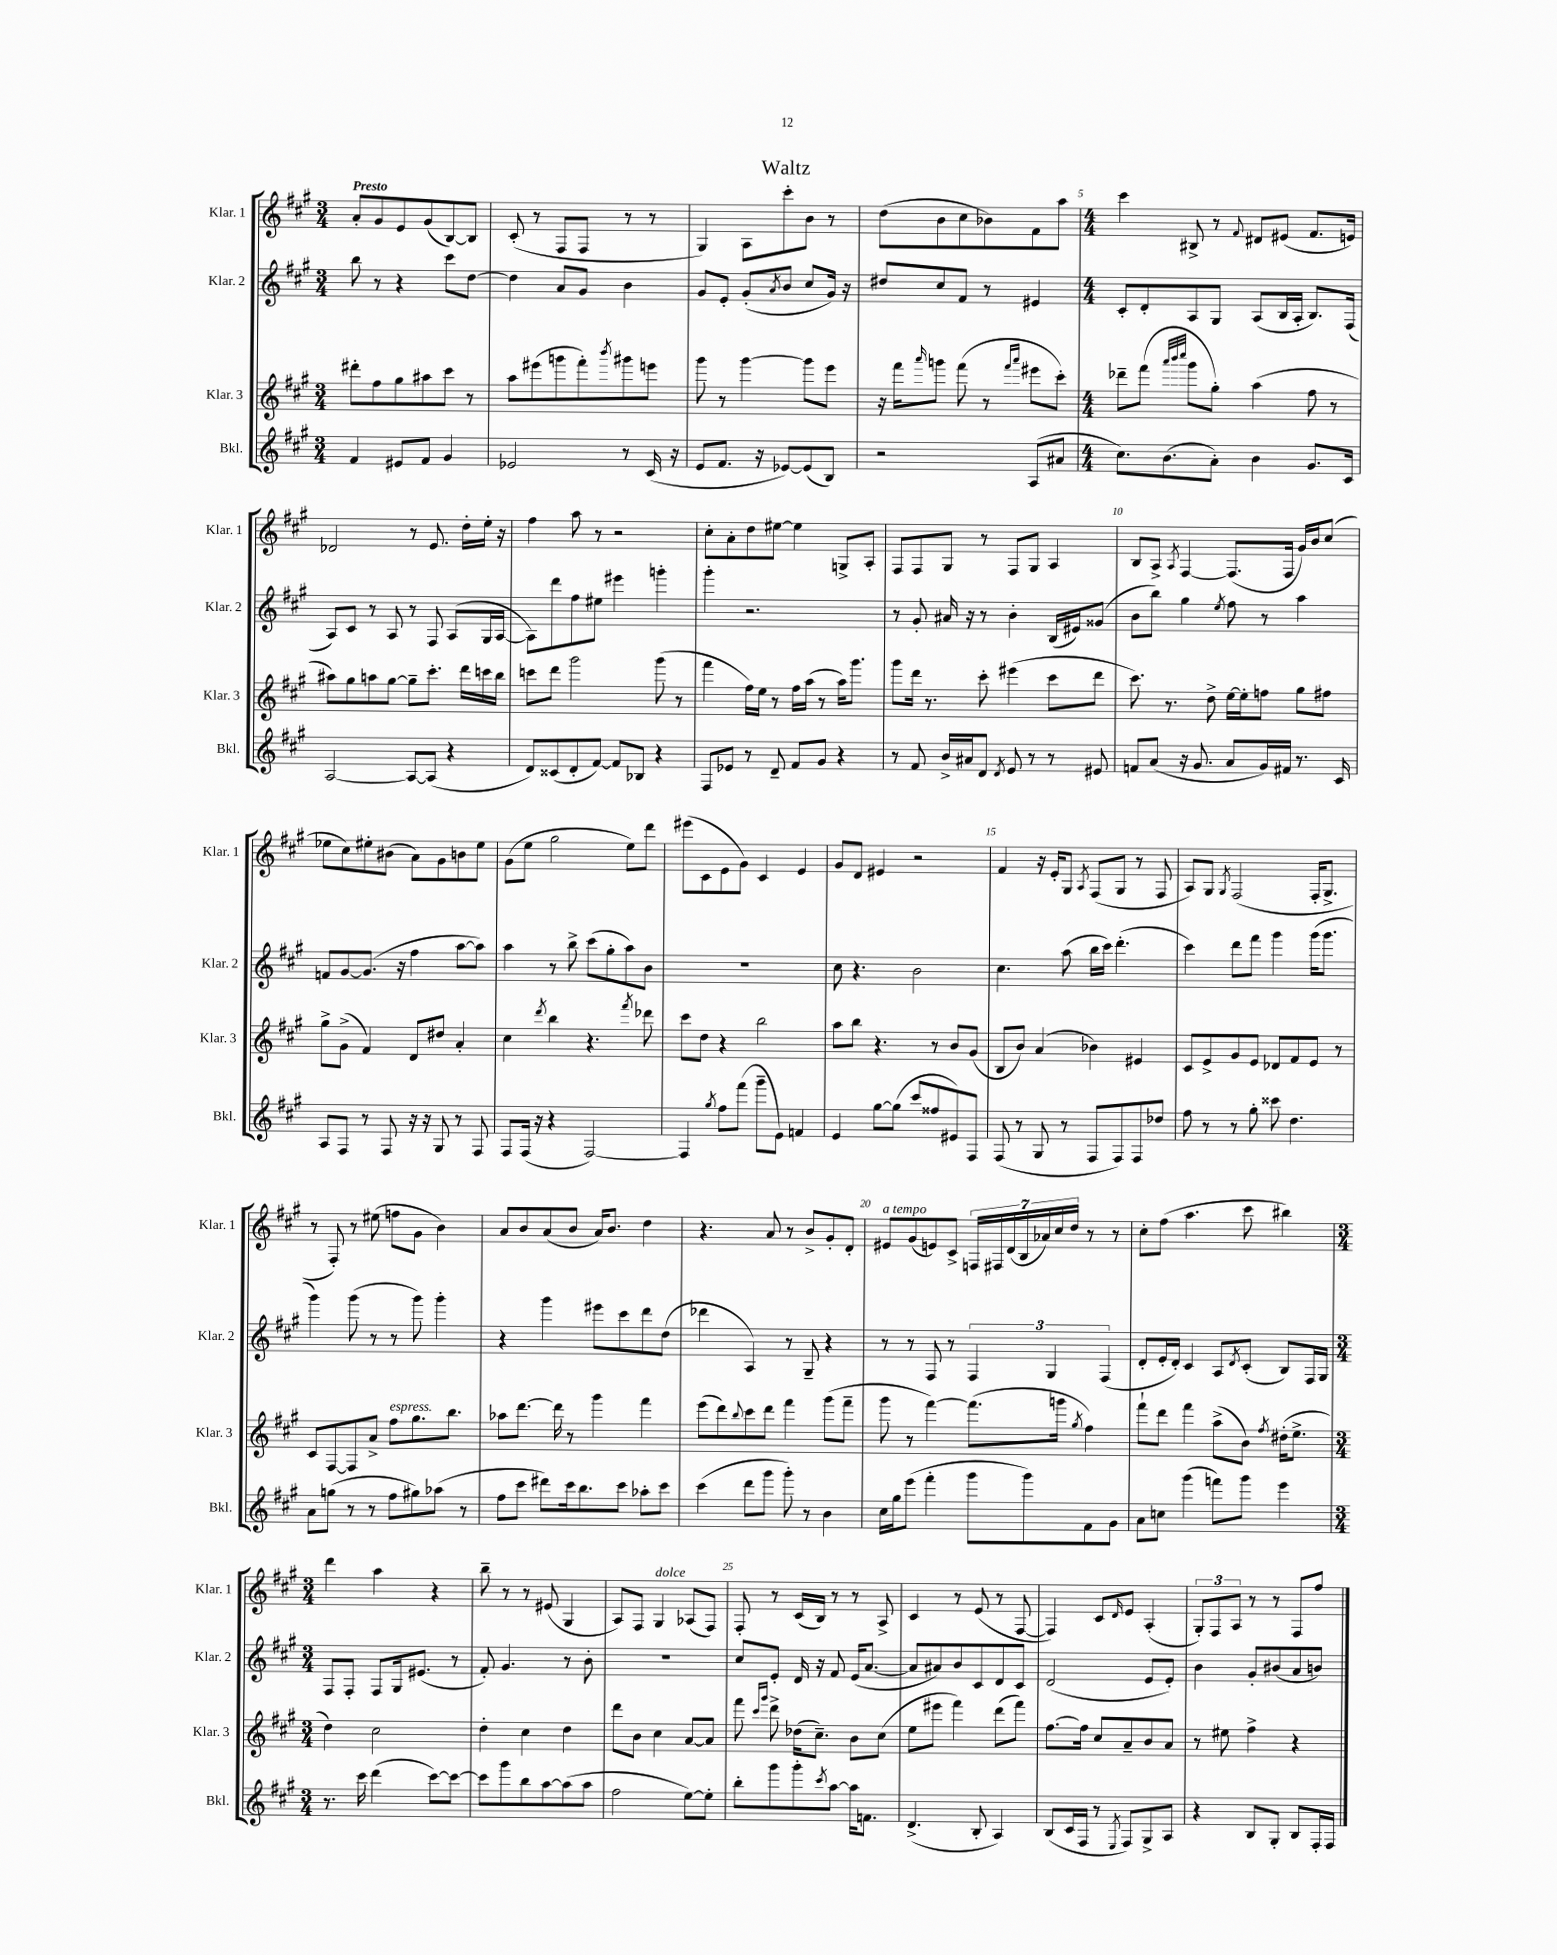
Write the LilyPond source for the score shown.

\header { title = "Waltz" }
<<
\new StaffGroup <<
\new Staff = "s0" \with { instrumentName = "Klar. 1" shortInstrumentName = "Klar. 1" } {
    \clef treble \key a \major \numericTimeSignature \time 3/4 \tempo "Presto"
    a'8-. gis'8 e'8 gis'8( b8~) b8 |
    cis'8-.( r8 fis8 fis8 r8 r8 |
    gis4) a8 cis'''8-. b'8 r8 |
    d''8( b'8 cis''8 bes'8) fis'8 a''8 |
    \numericTimeSignature \time 4/4 cis'''4 bis8-> r8 \appoggiatura { fis'8 } dis'8 eis'8( fis'8. e'16) |
    des'2 r8 e'8. d''16-. e''16-. r16 |
    fis''4 a''8 r8 r2 |
    cis''8-. a'8-. d''8 eis''8~ eis''4 g8-> a8-. |
    fis8 fis8 gis8 r8 fis8 gis8 a4 |
    b8 a8-> \acciaccatura { a8 } fis4~ fis8.( fis16 gis'16) b'16 cis''8( |
    ees''8 cis''8) eis''8-. bis'8( a'8) gis'8 b'8 eis''8 |
    gis'8( e''8 gis''2 e''8) d'''8 |
    eis'''8( cis'8 e'8 gis'8) cis'4 e'4 |
    gis'8 d'8 eis'4 r2 |
    fis'4 r16 e'16-. gis8 \acciaccatura { a8 } fis8( gis8 r8 fis8 |
    a8) gis8 \acciaccatura { gis8 } fis2( fis16-. gis8.-> |
    r8 fis8-.) r8 eis''8( f''8 gis'8 b'4) |
    a'8 b'8 a'8( b'8 a'16) b'8. d''4 |
    r4. a'8 r8 b'8-> gis'8-. d'8-. |
    eis'8^\markup { \italic "a tempo" } gis'8( e'8) cis'8-> \tuplet 7/4 { f16 fis16 d'16( b16 aes'16) cis''16 d''16 } r8 r8 |
    cis''8-. fis''8( a''4. cis'''8 bis''4) |
    \numericTimeSignature \time 3/4 d'''4 a''4 r4 |
    b''8-- r8 r8 eis'8( gis4 |
    a8) fis8 gis4^\markup { \italic "dolce" } aes8( fis8) |
    fis8-. r8 cis'16( b16) r8 r8 a8-> |
    cis'4 r8 e'8( r8 fis8~ |
    fis4) cis'8 \grace { d'16 } e'8 a4-.( |
    \tuplet 3/2 { gis8-.) fis8 a8 } r8 r8 fis8 fis''8 \bar "|." |
}
\new Staff = "s1" \with { instrumentName = "Klar. 2" shortInstrumentName = "Klar. 2" } {
    \clef treble \key a \major \numericTimeSignature \time 3/4
    b''8 r8 r4 cis'''8 d''8~ |
    d''4 a'8 gis'8 b'4 |
    gis'8 e'8-. gis'8-.( \acciaccatura { a'8 } b'8 cis''8 gis'16) r16 |
    dis''8 cis''8 fis'8 r8 eis'4 |
    \numericTimeSignature \time 4/4 cis'8-. d'8-. a8 gis8 a8( b16 a16-. b8.) fis16( |
    a8) cis'8 r8 a8 r8 fis8 a8( gis16 a16~ |
    a8) d'''8 fis''8 eis''8 eis'''4 g'''4-. |
    gis'''4-. r2. |
    r8 gis'8-. ais'16 r16 r8 b'4-. b16( eis'16) gisis'8( |
    b'8 b''8) gis''4 \acciaccatura { e''8 } fis''8 r8 a''4 |
    f'8 gis'8~ gis'8.( r16 fis''4 a''8~ a''8) |
    a''4 r8 b''8-> cis'''8( gis''8-. a''8) b'8 |
    R1 |
    cis''8 r4. b'2 |
    cis''4. a''8( b''16 cis'''16) d'''4.-.( |
    cis'''4) d'''8 fis'''8 gis'''4 gis'''16( gis'''8. |
    gis'''4) gis'''8( r8 r8 gis'''8) gis'''4-. |
    r4 gis'''4 eis'''8 cis'''8 d'''8 d''8( |
    des'''4 a4) r8 gis8-- r4 |
    r8 r8 fis8 r8 \tuplet 3/2 { fis4 gis4 fis4( } |
    d'8-. e'16-. d'16-.) cis'4 a8 \acciaccatura { d'8 } cis'8-.( b8) fis16 gis16 |
    \numericTimeSignature \time 3/4 fis8 fis8-. fis8 gis16 eis'8.( r8 |
    fis'8-.) gis'4. r8 b'8-. |
    R2. |
    cis''8 e'8-. d'16 r16 fis'8 e'16( a'8.~ |
    a'8 ais'8) b'8 cis'8 d'8 cis'8 |
    d'2( e'8 e'8-.) |
    b'4 gis'8-. bis'8( a'8 b'8) \bar "|." |
}
\new Staff = "s2" \with { instrumentName = "Klar. 3" shortInstrumentName = "Klar. 3" } {
    \clef treble \key a \major \numericTimeSignature \time 3/4
    dis'''8-. fis''8 gis''8 ais''8 cis'''8 r8 |
    a''8 eis'''8( g'''8 fis'''8-.) \acciaccatura { b'''8 } gis'''8 e'''8 |
    gis'''8 r8 gis'''4~ gis'''8 e'''8 |
    r16 fis'''16 \grace { a'''16 } g'''8 fis'''8( r8 \grace { fis'''16 a'''16 } eis'''8 cis'''8-.) |
    \numericTimeSignature \time 4/4 des'''8-- fis'''8( \grace { a'''32 b'''32 cis''''32 } gis'''8 gis''8-.) a''4( fis''8 r8 |
    ais''8) gis''8 a''8 gis''8~ gis''8-- cis'''8.-. d'''16 c'''16 b''16 |
    c'''8 d'''8 gis'''2 gis'''8( r8 |
    fis'''4 fis''16) e''16 r8 fis''16 a''16( r8 a''16) gis'''8. |
    gis'''8 d'''16 r8. cis'''8-. eis'''4( cis'''8 d'''8 |
    cis'''8.) r8. d''8-> e''16~ e''16-. f''8 gis''8 fis''8 |
    gis''8-> gis'8->( fis'4) d'8 dis''8 a'4-. |
    cis''4 \acciaccatura { d'''8 } b''4 r4. \acciaccatura { fis'''8 } des'''8 |
    cis'''8 d''8 r4 b''2 |
    a''8 b''8 r4. r8 b'8 gis'8( |
    b8 b'8) a'4( bes'4) eis'4 |
    cis'8 e'8-> gis'8 e'8 des'8 fis'8 e'8 r8 |
    cis'8 fis8~ fis8 a'8-> fis''8^\markup { \italic "espress." } gis''8. b''8. |
    aes''8 d'''8.~ d'''16 r8 gis'''4 fis'''4 |
    e'''8( d'''8) \appoggiatura { b''8 } cis'''8 d'''8 fis'''4 gis'''8( fis'''8-- |
    gis'''8 r8 fis'''4~) fis'''8.( g'''16 \acciaccatura { gis''8 } fis''4) |
    fis'''8-! d'''8 fis'''4 a''8->( b'8) \acciaccatura { fis''8 } dis''16-.( e''8.-> |
    \numericTimeSignature \time 3/4 d''4) cis''2 |
    d''4-. cis''4 d''4 |
    d'''8 b'8 cis''4 a'8~ a'8 |
    fis'''8 \grace { cis'''16 gis'''16 } d'''8-> des''16( cis''8.--) b'8 cis''8( |
    e''8 eis'''8 fis'''4) d'''8( fis'''8) |
    fis''8.~ fis''16 cis''8 a'8-- b'8 a'8 |
    r8 eis''8 fis''4-> r4 \bar "|." |
}
\new Staff = "s3" \with { instrumentName = "Bkl." shortInstrumentName = "Bkl." } {
    \clef treble \key a \major \numericTimeSignature \time 3/4
    fis'4 eis'8 fis'8 gis'4 |
    ees'2 r8 cis'16( r16 |
    e'8 fis'8. r16 ees'8~) ees'8( b8) |
    r2 a8( ais'8 |
    \numericTimeSignature \time 4/4 cis''8.) b'8.( a'8-.) b'4 gis'8. cis'16 |
    a2~ a8~ a8( r4 |
    d'8) cisis'8( d'8-. fis'8~) fis'8 bes8 r4 |
    fis8 ees'8 r8 d'8-- fis'8 gis'8 r4 |
    r8 fis'8 b'16-> ais'16 d'8 \acciaccatura { d'8 } e'8 r8 r8 eis'8 |
    f'8 a'8( r16 gis'8. a'8 gis'16) fis'16 r8. cis'16 |
    a8 fis8 r8 fis8 r16 r16 gis8 r8 fis8 |
    fis8 fis16( r16 r4 fis2~) |
    fis4 \acciaccatura { gis''8 } fis''8 fis'''8( gis'''8-- e'8) f'4 |
    e'4 gis''8~ gis''8( cis'''8 fisis''8 eis'8) fis8 |
    fis8( r8 gis8 r8 fis8 fis8) fis8 des''8 |
    fis''8 r8 r8 gis''8-. cisis'''8 d''4. |
    a'8 g''8( r8 r8 fis''8 gis''8) aes''8( r8 |
    fis''8 cis'''8 dis'''8) cis'''16 b''8. cis'''8 aes''8-. cis'''8 |
    cis'''4( d'''8 gis'''8 gis'''8-.) r8 b'4 |
    cis''16 gis''16 e'''8( fis'''4-. gis'''8 gis'''8) fis'8 gis'8 |
    a'8 c''8 gis'''4( f'''8) gis'''8 e'''4 |
    \numericTimeSignature \time 3/4 r8. cis'''16 d'''4( cis'''8~) cis'''8~ |
    cis'''8 gis'''8 b''8 a''8~ a''8( a''8 |
    fis''2 e''8~) e''8-. |
    b''8-. gis'''8 gis'''8-. \acciaccatura { cis'''8 } a''8~ a''16 f'8. |
    d'4.->( b8-. a4) |
    b8( cis'16 fis16 r8 \acciaccatura { e8 } fis8) gis8-> a8 |
    r4 b8 gis8-. b8 fis16-. fis16 \bar "|." |
}
>>
>>
\layout { \context { \Score \override BarNumber.break-visibility = ##(#f #t #t) barNumberVisibility = #(every-nth-bar-number-visible 5) } }
